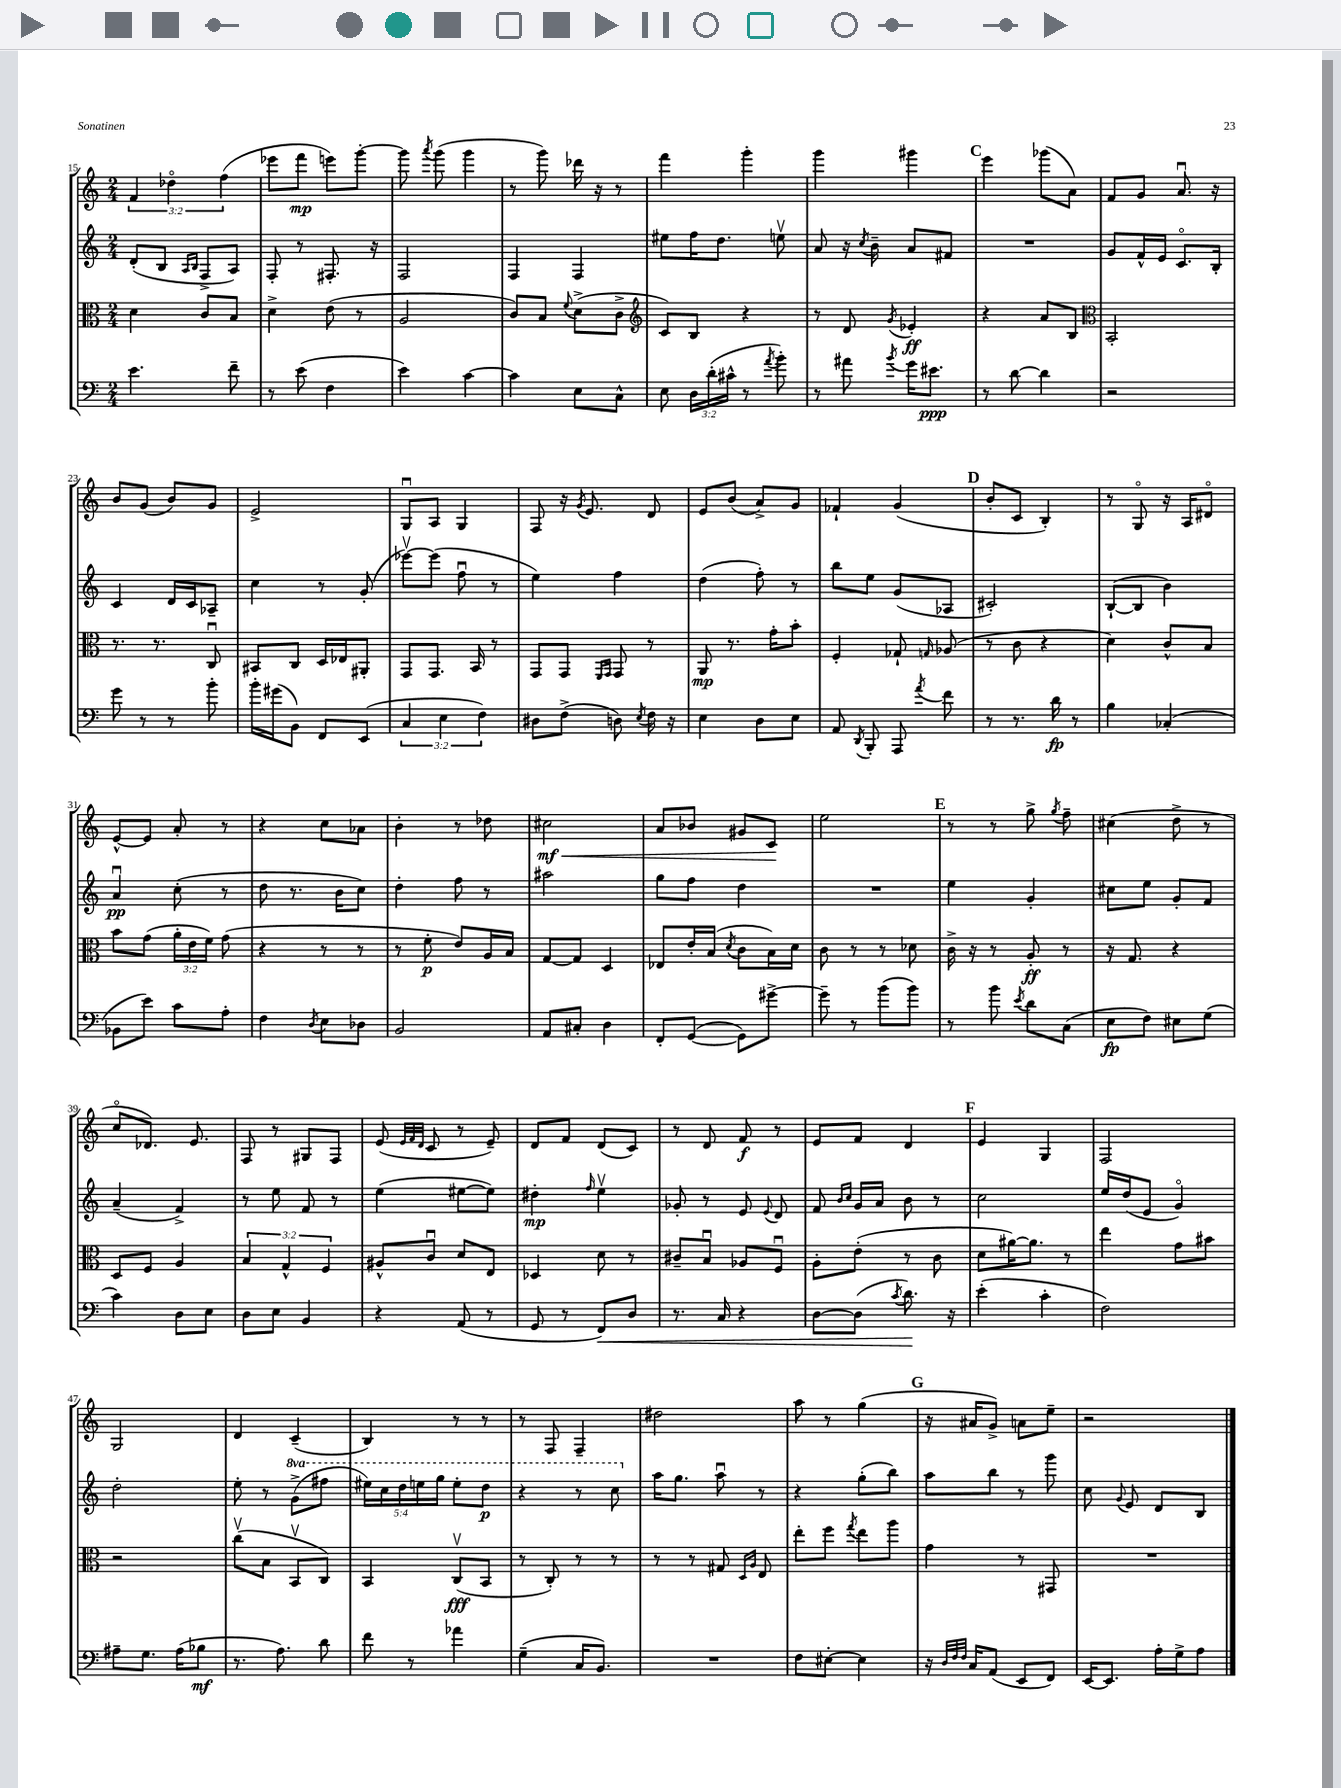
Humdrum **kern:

**kern	**kern	**kern	**kern
*staff4	*staff3	*staff2	*staff1
*clefF4	*clefC3	*clefG2	*clefG2
*k[]	*k[]	*k[]	*k[]
*M2/4	*M2/4	*M2/4	*M2/4
4.e\	4d\	(8d'/L	6f/
.	.	8B/J	.
.	.	.	6dd-o\
.	.	16qqA/LL	.
.	.	16qqB/JJ	.
.	8c/L	8F^/L	.
.	.	.	(6ff\
8f~\	8B/J	8A/J)	.
=	=	=	=
8r	4d^\	8F'/	8eee-\L
(8e\	.	8r	8fff\J
4F\	(8e\	8.F#'/	8eee\L)
.	8r	.	[8ggg'\J
.	.	16r	.
=	=	=	=
4e\)	2A/	2F/	8ggg\]
.	.	.	8qaaa/
.	.	.	(8ggg\
[4c\	.	.	4ggg\
=	=	=	=
4c\]	8c/L)	4F/	8r
.	8B/J	.	8ggg\)
.	8qqf/	.	.
8E\L	(8d^\L	4F/	16ddd-\
.	.	.	16r
8C^^\J	8c^\J	.	8r
=	=	=	=
*	*clefG2	*	*
8E\	8c/L)	8ee#\L	4fff\
24D\LL	8B/J	16ff\K	.
(24d'\	.	.	.
.	.	8.dd\J	.
24c#^^\JJ	.	.	.
8r	4r	.	4ggg'\
8qa/	.	.	.
8b'\)	.	8eev\	.
=	=	=	=
8r	8r	8a/	4ggg\
8a#\	8d/	16r	.
.	.	8qcc/	.
.	.	16b~\	.
8qb/	8qg/	.	.
16g\LK	4e-'/	8a/L	4ggg#\
8.e#\J	.	.	.
.	.	8f#/J	.
=	=	=	=
8r	4r	2r	4eee\
[8d\	.	.	.
4d\]	8a/L	.	(8ggg-\L
.	8B/J	.	8a\J)
=	=	=	=
*	*clefC3	*	*
2r	2BB'/	8g/L	8f/L
.	.	16f^^/L	8g/J
.	.	16e/JJ	.
.	.	8.co/L	8.au/
.	.	16B'/Jk	16r
=	=	=	=
8g\	8.r	4c/	8b/L
8r	.	.	(8g/J
.	8.r	.	.
8r	.	16d/LL	8b/L)
.	.	16c/J	.
8b'\	8Cu/	8A-~/J	8g/J
=	=	=	=
16b'\LL	8BB#/L	4cc\	2e^/
(16g#\J	.	.	.
8BB\J)	8C/J	.	.
8FF/L	16D/LL	8r	.
.	16E-/J	.	.
(8EE/J	8AA#'/J	(8g'/	.
=	=	=	=
6C/	8GG/L	[8eee-v\L)	8Gu/L
.	8.GG/J	(8eee-\]J	8A/J
6E\	.	.	.
.	.	8ffu\	4G/
.	16BB/	.	.
6F\)	.	.	.
.	8r	8r	.
=	=	=	=
8D#\L	8GG/L	4ee\)	8F/
(8F^\J	8GG/J	.	16r
.	.	.	8qg/
.	.	.	8.e/
.	16qqFF/LL	.	.
.	16qqGG/JJ	.	.
8D\)	8GG/	4ff\	.
8qE/	.	.	.
16F\	8r	.	8d/
16r	.	.	.
=	=	=	=
4E\	8AA/	(4dd\	8e/L
.	8.r	.	(8b/J
8D\L	.	8ff'\)	8a^/L)
.	16g'\LK	.	.
8E\J	8b'\J	8r	8g/J
=	=	=	=
8AA/	4F'/	8bb\L	4f-`/
8qDD/	.	.	.
8BBB'/	.	8ee\J	.
8AAA/	8G-`/	(8g/L	(4g/
8qa/	16qqG/	.	.
8f\	(8A-/	8A-/J	.
=	=	=	=
8r	8r	2c#'/)	8b'/L
8.r	8c\	.	8c/J
.	4r	.	4B'/)
16d\	.	.	.
8r	.	.	.
=	=	=	=
4B\	4d\)	([8B`/L	8r
.	.	8B/]J	8Go/
(4C-'/	8c^^/L	4b\)	16r
.	.	.	16A/LK
.	8B/J	.	8d#o/J
=	=	=	=
8BB-\L	8b\L	4au/	[8e^^/L
8e\J)	(8g\J	.	8e/]J
8c\L	24a'\LL	(8cc'\	8a'/
.	24e\	.	.
.	24f\JJ)	.	.
8A'\J	(8g\	8r	8r
=	=	=	=
4F\	4r	8dd\	4r
.	.	8.r	.
8qD/	.	.	.
8E\L	8r	.	8cc\L
.	.	16b\LK	.
8D-\J	8r	8cc\J)	8a-\J
=	=	=	=
2BB/	8r	4dd'\	4b'\
.	8f'\	.	.
.	8e/L)	8ff\	8r
.	16A/L	8r	8dd-\
.	16B/JJ	.	.
=	=	=	=
8AA/L	[8G/L	2aa#\	2cc#\
8C#'/J	8G/]J	.	.
4D\	4D/	.	.
=	=	=	=
8FF'/L	8E-/L	8gg\L	8a/L
([8GG/J	16e'/L	8ff\J	8b-/J
.	(16B/JJ	.	.
.	8qd/	.	.
8GG\]L)	8c\L	4dd\	8g#/L
[8g#^\J	16B\L)	.	8c/J
.	16d\JJ	.	.
=	=	=	=
8g#~\]	8c\	2r	2ee\
8r	8r	.	.
(8b\L	8r	.	.
8b\J)	8d-\	.	.
=	=	=	=
8r	16c^\	4ee\	8r
.	16r	.	.
8b\	8r	.	8r
8qe/	.	.	.
8d\L	8A'/	4g'/	8gg^\
.	.	.	8qgg/
(8C\J	8r	.	8ff~\
=	=	=	=
8E\L	16r	8cc#\L	(4cc#\
.	8.G/	.	.
8F\J)	.	8ee\J	.
8E#\L	4r	8g'/L	8dd^\
(8G\J	.	8f/J	8r
=	=	=	=
4c\)	8D/L	(4a~/	8cco/L
.	8F/J	.	8.d-/J)
8D\L	4A/	4f^/)	.
.	.	.	8.e/
8E\J	.	.	.
=	=	=	=
8D\L	6B/	8r	8F/
8E\J	.	8ee\	8r
.	6G^^/	.	.
4BB/	.	8f/	8G#/L
.	6F/	.	.
.	.	8r	8F/J
=	=	=	=
4r	8A#^^/L	(4ee\	(8e/
.	.	.	32qqe/LLL
.	.	.	32qqf/
.	.	.	32qqd/JJJ
.	8cu/J	.	8c/
(8AA/	8d/L	[8ee#\L	8r
8r	8E/J	8ee#\]J)	8e~/)
=	=	=	=
8GG/	4D-/	4dd#'\	8d/L
8r	.	.	8f/J
.	.	16qqff/	.
8FF/L)	8d\	4eev\	(8d/L
8D/J	8r	.	8c/J)
=	=	=	=
8.r	8c#~/L	8g-'/	8r
.	8Bu/J	8r	8d/
16C/	.	.	.
4r	8A-/L	8e/	8f/
.	.	8qqe/	.
.	8Fu/J	8d/	8r
=	=	=	=
[8D\L	8A'\L	8f/	8e/L
.	.	16qqb/LL	.
.	.	16qqcc/JJ	.
(8D\]J	(8e'\J	16g/LL	8f/J
.	.	16a/JJ	.
8qc/	.	.	.
8.d\)	8r	8b\	4d/
.	8c\	8r	.
16r	.	.	.
=	=	=	=
(4e'\	8d\L	2cc\	4e/
.	[16a#\K)	.	.
.	8.a#\]J	.	.
4c'\	.	.	4G/
.	8r	.	.
=	=	=	=
2F\)	4ee\	16ee/LL	2F/
.	.	(16dd/J	.
.	.	8e/J	.
.	8g\L	4go/)	.
.	8b#\J	.	.
=	=	=	=
8A#~\L	2r	2dd'\	2G/
8.G\J	.	.	.
(16A#\LK	.	.	.
8B-\J	.	.	.
=	=	=	=
8.r	(8ccv\L	8ee'\	4d/
.	8B\J	8r	.
8.A\)	.	.	.
.	8BBv/L	(8gg^\L	(4c~/
8d\	8C/J)	8fff#\J	.
=	=	=	=
8f\	4BB/	20eee#\LL)	4B/)
.	.	20ccc\	.
.	.	20ddd\	.
8r	.	.	.
.	.	20eee\	.
.	.	20ggg\JJ	.
4a-\	(8Cv/L	8eee'\L	8r
.	8BB/J	8ddd\J	8r
=	=	=	=
(4G~\	8r	4r	8r
.	8C'/)	.	8F/
16C/LK	8r	8r	4F~/
8.BB/J)	.	.	.
.	8r	8ccc\	.
=	=	=	=
2r	8r	16aa\LK	2dd#\
.	.	8.gg\J	.
.	8r	.	.
.	8G#/	8aau\	.
.	16qqD/LL	.	.
.	16qqA/JJ	.	.
.	8E/	8r	.
=	=	=	=
8F\L	8ee'\L	4r	8aa\
[8E#'\J	8ff\J	.	8r
.	8qgg/	.	.
4E#\]	8ee\L	(8gg'\L	(4gg\
.	8aa\J	8bb\J)	.
=	=	=	=
16r	4g\	8aa\L	16r
32qqD/LLL	.	.	.
32qqF/	.	.	.
32qqF/JJJ	.	.	.
16C/LK	.	.	16a#/LK
(8AA/J	.	8bb\J	8g^/J)
8EE/L	8r	8r	8a\L
8FF/J)	8GG#/	8ggg\	8ee~\J
=	=	=	=
[16EE/LK	2r	8cc\	2r
8.EE/]J	.	.	.
.	.	8qqg/	.
.	.	8e/	.
16A'\LL	.	8d/L	.
16G^\J	.	.	.
8A\J	.	8B/J	.
==	==	==	==
*-	*-	*-	*-
